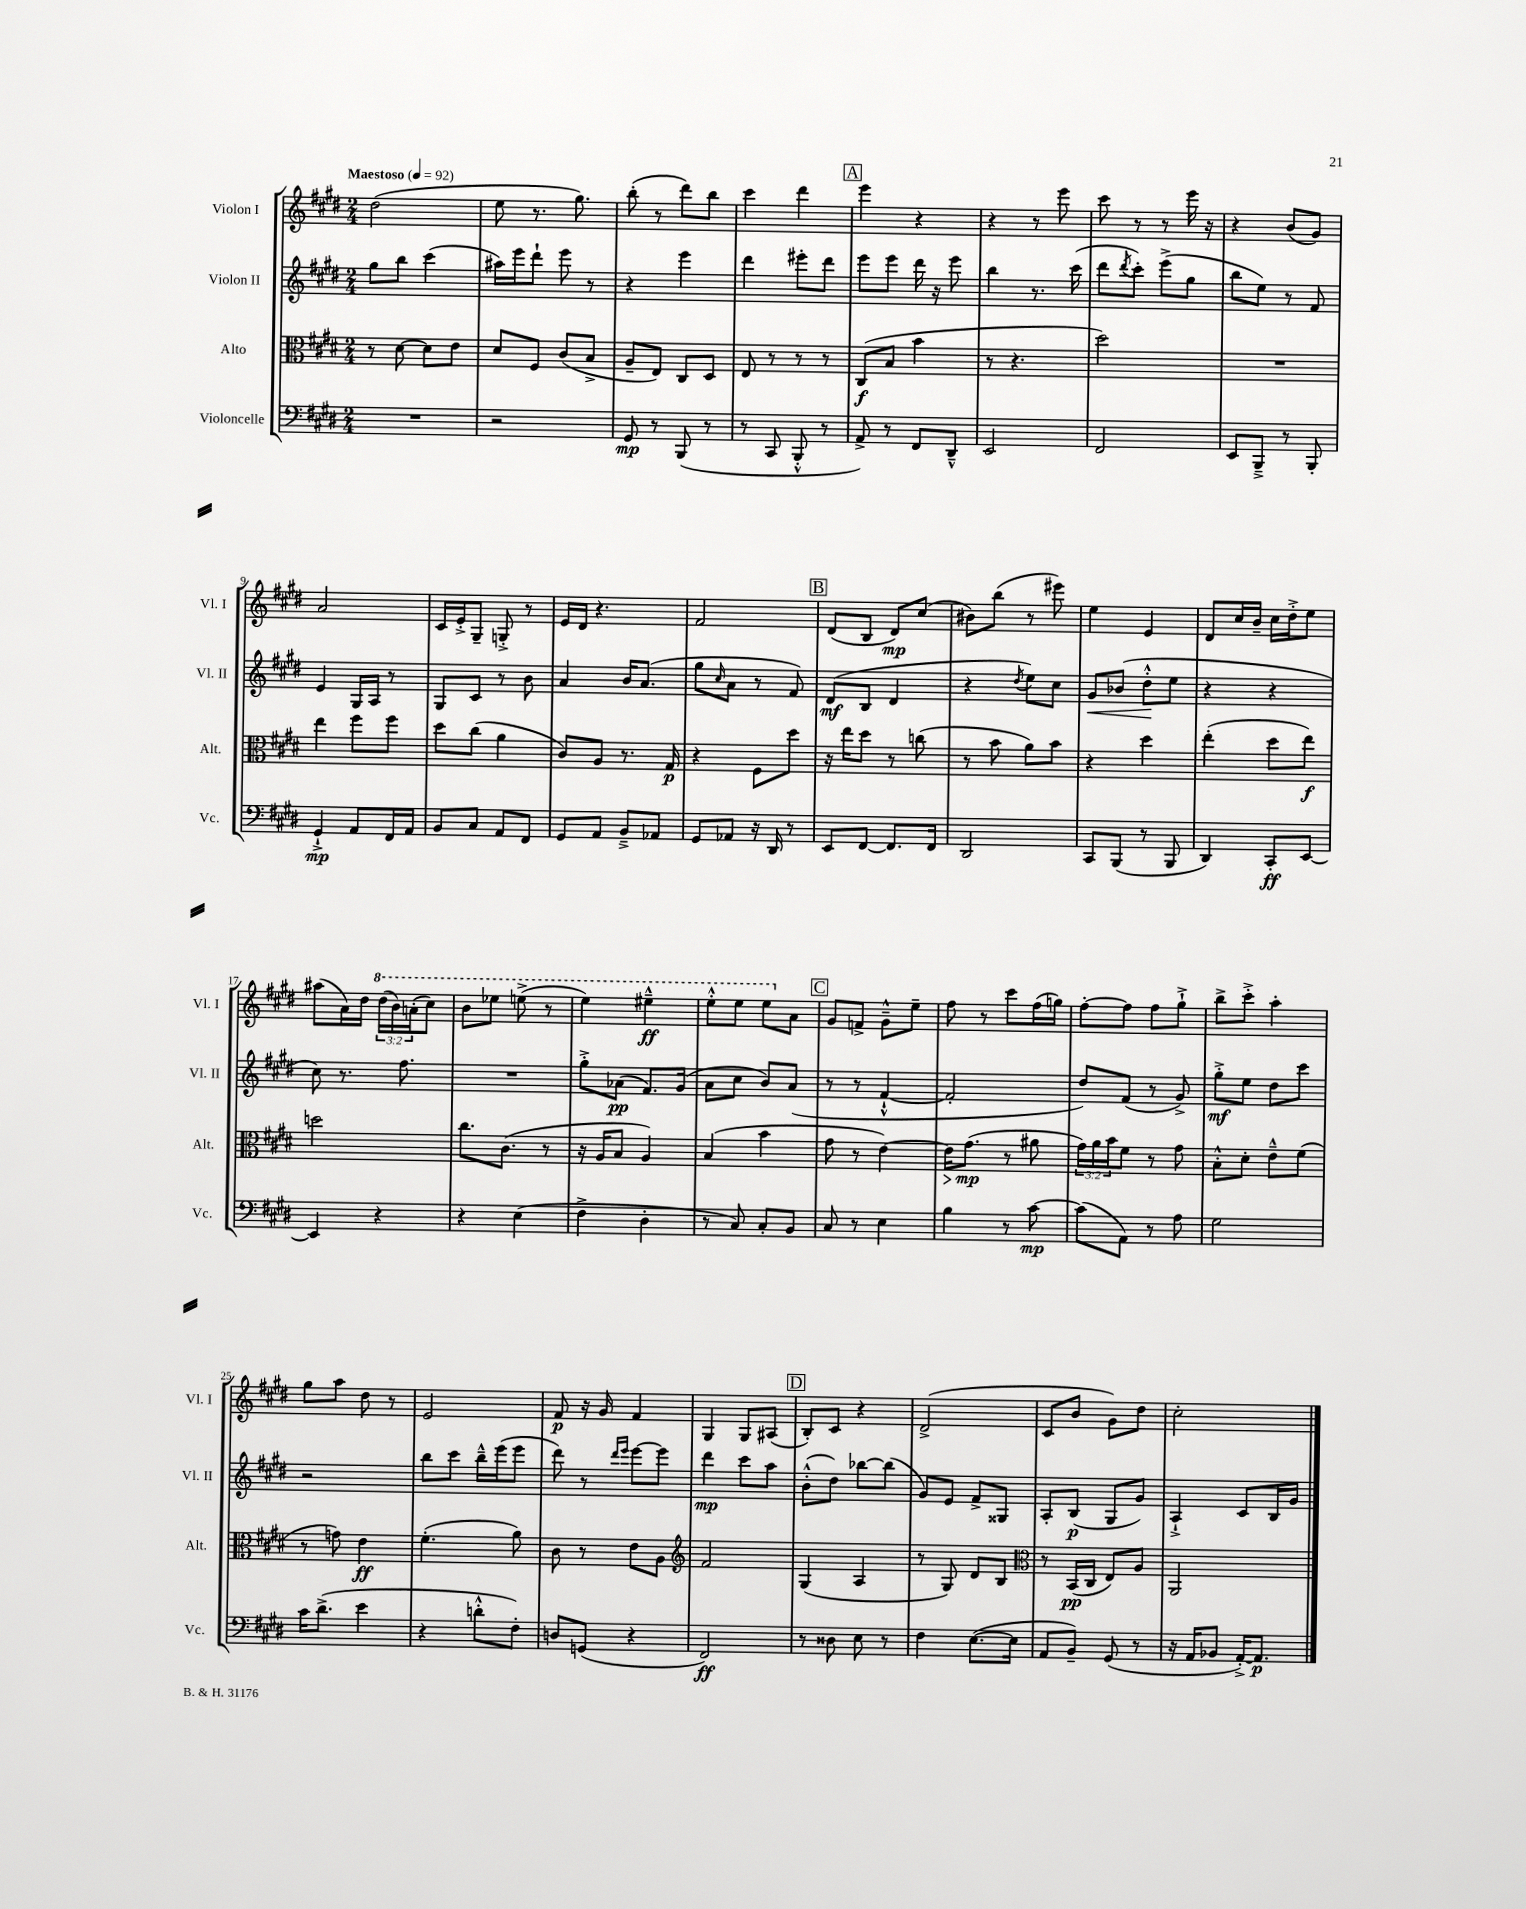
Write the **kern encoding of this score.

**kern	**kern	**kern	**kern
*staff4	*staff3	*staff2	*staff1
*clefF4	*clefC3	*clefG2	*clefG2
*k[f#c#g#d#]	*k[f#c#g#d#]	*k[f#c#g#d#]	*k[f#c#g#d#]
*M2/4	*M2/4	*M2/4	*M2/4
*MM92	*MM92	*MM92	*MM92
2r	8r	8gg#	(2dd#
.	[8d#	8bb	.
.	8d#]	(4ccc#	.
.	8e	.	.
=	=	=	=
2r	8d#	16aa#)	8ee
.	.	16eee	.
.	8F#	8ddd#`	8.r
.	(8c#	8eee	.
.	.	.	8.gg#)
.	8B^	8r	.
=	=	=	=
8GG#	8A~	4r	(8bb'
8r	8E)	.	8r
(8BBB	8C#	4eee	8ddd#)
8r	8D#	.	8bb
=	=	=	=
8r	8E	4ddd#	4ccc#
8CC#	8r	.	.
8BBB'^^	8r	8eee#'	4ddd#
8r	8r	8ddd#	.
=	=	=	=
8AA^)	(8C#	8eee	4eee
8r	8B	8eee	.
8FF#	4b	16ddd#	4r
.	.	16r	.
8DD#~^^	.	8eee	.
=	=	=	=
2EE	8r	4bb	4r
.	4.r	.	.
.	.	8.r	8r
.	.	.	8eee
.	.	(16ccc#	.
=	=	=	=
2FF#	2dd#)	8ddd#	8ccc#
.	.	8qddd#	.
.	.	8ccc#')	8r
.	.	(8eee^	8r
.	.	8gg#	16eee
.	.	.	16r
=	=	=	=
8EE	2r	8bb	4r
8BBB~^	.	8ee)	.
8r	.	8r	(8b
8BBB'	.	8f#	8g#)
=	=	=	=
4GG#`^	4ee	4e	2a
8AA	8ff#	16G#	.
.	.	16A	.
16FF#	8ff#	8r	.
16AA	.	.	.
=	=	=	=
8BB	8dd#	8G#	16c#
.	.	.	16e'^
8C#	(8cc#	8c#	8G#~
8AA	4a	8r	8G'^
8FF#	.	8b	8r
=	=	=	=
8GG#	8c#)	4a	16e
.	.	.	16d#
8AA	8A	.	4.r
8BB~^	8.r	16b	.
.	.	(8.a	.
8AA-	.	.	.
.	16G#	.	.
=	=	=	=
8GG#	4r	8gg#	2f#
.	.	16qqcc#	.
8AA-	.	8a	.
16r	8F#	8r	.
16DD#	.	.	.
8r	8dd#	8f#)	.
=	=	=	=
8EE	16r	(8d#	(8d#
.	16ee	.	.
[8FF#	8dd#	8B	8B
8.FF#]	8r	4d#	8d#)
.	(8cc	.	(8cc#
16FF#	.	.	.
=	=	=	=
2DD#	8r	4r	8b#)
.	8b	.	(8bb
.	.	8qdd#	.
.	8a)	8ee)	8r
.	8b	8cc#	8eee#)
=	=	=	=
8CC#	4r	8g#	4ee
(8BBB	.	(8b-	.
8r	4dd#	8dd#'^^	4e
8BBB	.	8ee	.
=	=	=	=
4DD#)	(4ee'	4r	8d#
.	.	.	16cc#
.	.	.	16b~
8CC#'	8dd#	4r	16cc#
.	.	.	16dd#'^
[8EE	8ee)	.	8ee
=	=	=	=
4EE]	2dd	8cc#)	(8aa#
.	.	8.r	16a)
.	.	.	16dd#
4r	.	.	(24ddd#
.	.	.	24bb)
.	.	8.ff#	.
.	.	.	(24aa'
.	.	.	8ccc#)
=	=	=	=
4r	8.cc#	2r	8bb
.	.	.	8eee-
.	(8.c#	.	.
(4E	.	.	(8eee^
.	8r	.	8r
=	=	=	=
4F#^	16r	8gg#'^	4eee)
.	16A	.	.
.	8B	(8a-	.
4D#'	4A)	8.f#)	4eee#~^^
.	.	(16g#	.
=	=	=	=
8r	(4B	8a	8eee'^^
8C#)	.	8cc#	8eee
8C#'	4b	8b)	8eee
8BB	.	(8a	8a
=	=	=	=
8C#	8g#	8r	8g#
8r	8r	8r	8f^
4E	[4e)	[4f#`^^	8g#~^^
.	.	.	8ee~
=	=	=	=
4B	16e]	2f#']	8ff#
.	(8.g#	.	.
.	.	.	8r
8r	8r	.	8ccc#
[8c#	8a#	.	(16ff#
.	.	.	16gg)
=	=	=	=
(8c#]	24g#)	8dd#)	[8ff#'
.	24a	.	.
.	24b	.	.
8AA)	8f#	(8f#	8ff#]
8r	8r	8r	8ff#
8A	8g#	8g#^)	8gg#`^
=	=	=	=
2G#	8B'^^	8gg#'^	8bb^
.	8d#'	8ee	8ccc#'^
.	8e~^^	8dd#	4aa'
.	(8f#	8ccc#	.
=	=	=	=
16c#	8r	2r	8gg#
(8.d#^	.	.	.
.	8g)	.	8aa
4e	4e	.	8dd#
.	.	.	8r
=	=	=	=
4r	(4.f#'	8bb	2e
.	.	8ccc#	.
8d'^^	.	16bb~^^	.
.	.	(16eee	.
8F#')	8a)	8eee	.
=	=	=	=
8D	8c#	8ddd#)	8f#
(8GG	8r	8r	16r
.	.	.	16g#
.	.	16qqddd#	.
.	.	16qqeee	.
4r	8e	[8eee	4f#
.	8A	8eee]	.
=	=	=	=
*	*clefG2	*	*
2FF#)	2f#	4ddd#	4G#
.	.	8ccc#	8G#
.	.	8aa	(8A#
=	=	=	=
8r	(4G#	(8b'^^	8B')
8D##	.	8dd#)	8c#
8E	4A	[8bb-	4r
8r	.	(8bb-]	.
=	=	=	=
4F#	8r	8g#)	(2d#^
.	8G#)	8e	.
([8.E	8d#	8f#^	.
.	8B	8G##	.
16E]	.	.	.
=	=	=	=
*	*clefC3	*	*
8AA	8r	8A'	8c#
8BB~)	(16BB	(8B	8b
.	16C#	.	.
(8GG#	8E)	8G#	8g#)
8r	8A	8g#)	8dd#
=	=	=	=
16r	2AA	4A`^	2cc#'
16AA	.	.	.
8BB-	.	.	.
[16AA'^)	.	8c#	.
8.AA]	.	.	.
.	.	16B	.
.	.	16g#	.
==	==	==	==
*-	*-	*-	*-
